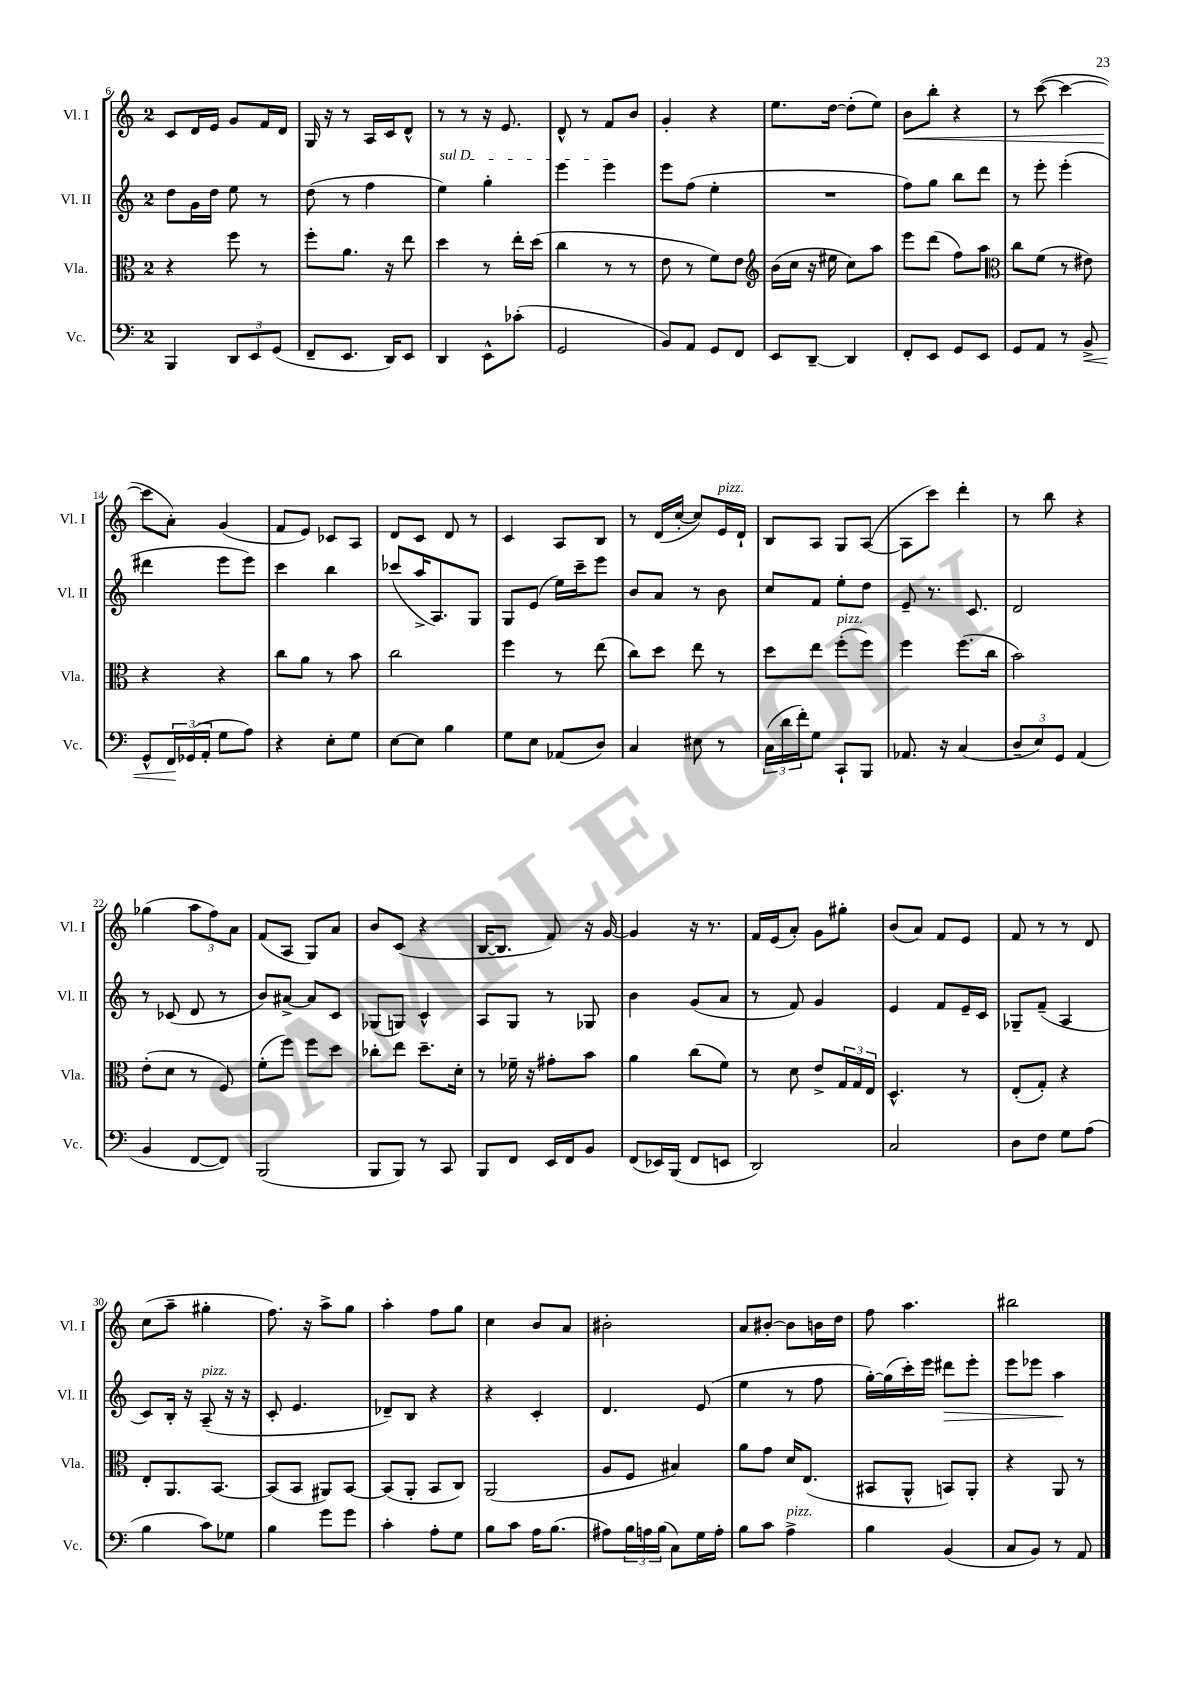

**kern	**kern	**kern	**kern
*staff4	*staff3	*staff2	*staff1
*clefF4	*clefC3	*clefG2	*clefG2
*k[]	*k[]	*k[]	*k[]
*M2/4	*M2/4	*M2/4	*M2/4
4BBB	4r	8dd	8c
.	.	16g	16d
.	.	16dd	16e
12DD	8ff	8ee	8g
12EE	.	.	.
.	8r	8r	16f
(12GG	.	.	.
.	.	.	16d
=	=	=	=
8FF~	8ff'	(8dd	16G
.	.	.	16r
8.EE	8.a	8r	8r
.	.	4ff	16A
16DD)	16r	.	16c
8EE	8ee	.	8d^^
=	=	=	=
4DD	4dd	4ee)	8r
.	.	.	8r
8EE^^	8r	4gg'	16r
.	.	.	8.e
(8c-'	16ee'	.	.
.	(16dd	.	.
=	=	=	=
2GG	4cc	4eee	8d^^
.	.	.	8r
.	8r	4eee	8f
.	8r	.	8b
=	=	=	=
8BB)	8e	8eee	4g'
8AA	8r	(8ff	.
8GG	8f)	4ee'	4r
8FF	8e	.	.
=	=	=	=
*	*clefG2	*	*
8EE	(16b	2r	8.ee
.	16cc	.	.
[8DD~	16r	.	.
.	16ee#	.	[16dd
4DD]	8cc)	.	(8dd']
.	8aa	.	8ee)
=	=	=	=
8FF'	8eee	8ff)	8b
8EE	(8ddd	8gg	8bb'
8GG	8ff)	8bb	4r
8EE	8aa	8ddd	.
=	=	=	=
*	*clefC3	*	*
8GG	8cc	8r	8r
8AA	(8f	8eee'	([8ccc
8r	8r	(4eee'	4ccc_
8BB^	8e#)	.	.
=	=	=	=
8GG^^	4r	4ddd#	8ccc]
24FF	.	.	8a')
(24GG-	.	.	.
24AA'	.	.	.
8G	4r	8eee	(4g
8A)	.	8eee)	.
=	=	=	=
4r	8cc	4ccc	8f
.	8a	.	8e)
8E'	8r	4bb	8c-
8G	8b	.	8A
=	=	=	=
[8E	2cc	(8ccc-	8d
8E]	.	16aa^	8c
.	.	8.A)	.
4B	.	.	8d
.	.	8G	8r
=	=	=	=
8G	4ff	8G	4c
8E	.	(8e	.
(8AA-	8r	16ee)	8A
.	.	16ccc~	.
8D)	(8ee	8eee	8B
=	=	=	=
4C	8cc)	8b	8r
.	8dd	8a	(16d
.	.	.	[16cc'
8E#	8ee	8r	8cc])
8r	8r	8b	16e
.	.	.	16d`
=	=	=	=
(24C	8dd	8cc	8B
24d	.	.	.
24f')	.	.	.
8G	8ee	8f	8A
8CC`	(8ff'	8ee'	8G
8BBB	8ff)	8dd	([8A
=	=	=	=
8.AA-	4ff	8e~	8A]
.	.	8.r	8ccc)
16r	.	.	.
(4C	(8.ff	.	4ddd'
.	.	8.c	.
.	16cc	.	.
=	=	=	=
12D~	2b)	2d	8r
12E)	.	.	.
.	.	.	8bb
12GG	.	.	.
(4AA	.	.	4r
=	=	=	=
4BB	(8e'	8r	(4gg-
.	8d	(8c-	.
[8FF	8r	8d	12aa
.	.	.	12ff)
8FF])	8F)	8r	.
.	.	.	12a
=	=	=	=
(2BBB	(8f'	8b)	(8f
.	8ff)	[8a#^	8A
.	8ff	8a#]	8G)
.	8dd	8c	8a
=	=	=	=
8BBB	8cc-'	(8G-	8b
8BBB)	8ee	8G)	(8c
8r	8.dd~	4c^^	4r
8CC	.	.	.
.	16d'	.	.
=	=	=	=
8BBB	8r	8A	[16B
.	.	.	8.B]
8FF	16f-~	8G	.
.	16r	.	.
16EE	8g#'	8r	8f)
16FF	.	.	.
8BB	8b	8G-	16r
.	.	.	[16g
=	=	=	=
(8FF	4a	4b	4g]
16EE-)	.	.	.
(16BBB	.	.	.
8FF	(8cc	(8g	16r
.	.	.	8.r
8EE	8f)	8a	.
=	=	=	=
2DD)	8r	8r	16f
.	.	.	(16e
.	8d	8f)	8a')
.	8e^	4g	8g
.	24G	.	8gg#'
.	24G	.	.
.	24E	.	.
=	=	=	=
2C	4.D^^	4e	(8b
.	.	.	8a)
.	.	8f	8f
.	8r	16e~	8e
.	.	16c	.
=	=	=	=
8D	(8E'	8G-~	8f
8F	8G')	(8f~	8r
8G	4r	4A	8r
(8A	.	.	8d
=	=	=	=
4B	8E'	8c)	(8cc
.	8.AA	16B'	8aa~
.	.	16r	.
8c)	.	(8A~	4gg#'
.	[8.BB	.	.
8G-	.	16r	.
.	.	16r	.
=	=	=	=
4B	(8BB]	8c'	8.ff)
.	8BB	4.e	.
.	.	.	16r
8g	8AA#)	.	8aa^
8g	[8BB	.	8gg
=	=	=	=
4c'	(8BB]	8d-~)	4aa'
.	8AA'	8B	.
8A'	8BB	4r	8ff
8G	8C)	.	8gg
=	=	=	=
8B	(2AA	4r	4cc
8c	.	.	.
16A	.	4c'	8b
(8.B	.	.	.
.	.	.	8a
=	=	=	=
8A#)	8A	4.d	2b#'
24B	8F	.	.
24A	.	.	.
(24B	.	.	.
8C)	4B#)	.	.
16G	.	(8e	.
16A'	.	.	.
=	=	=	=
8B	8a	4ee	8a
8c	8g	.	[8b#'
4A^	16d	8r	8b#]
.	(8.E	.	.
.	.	8ff	16b
.	.	.	16dd
=	=	=	=
4B	8BB#	[16gg')	8ff
.	.	(16gg]	.
.	8AA^^	16ccc')	4.aa
.	.	16eee	.
(4BB	8BB)	8ddd#	.
.	8AA'	8eee'	.
=	=	=	=
8C	4r	8eee	2bb#
8BB)	.	8eee-	.
8r	8AA	4aa	.
8AA	8r	.	.
==	==	==	==
*-	*-	*-	*-
